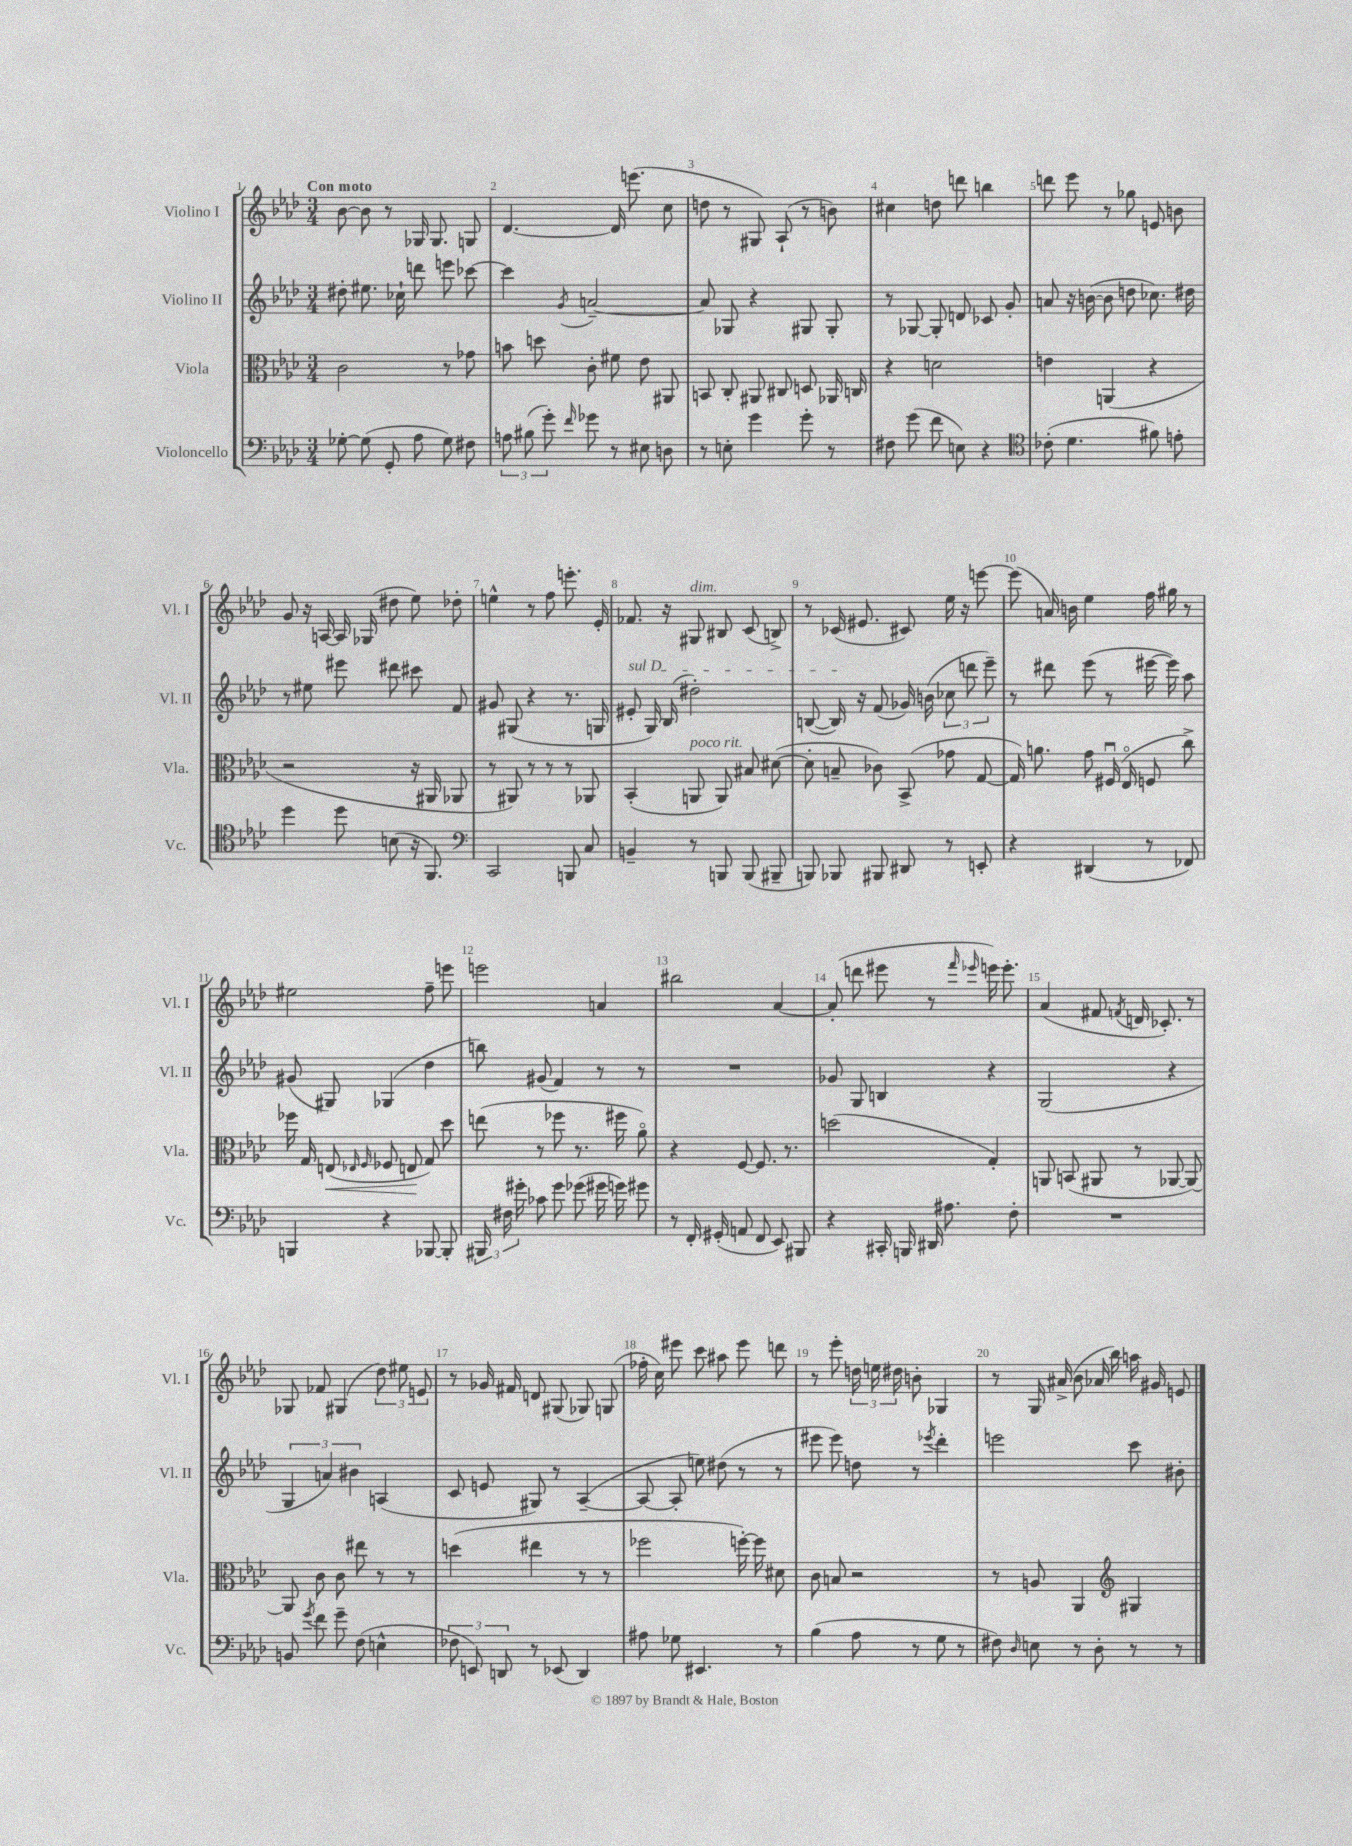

**kern	**kern	**kern	**kern
*staff4	*staff3	*staff2	*staff1
*clefF4	*clefC3	*clefG2	*clefG2
*k[b-e-a-d-]	*k[b-e-a-d-]	*k[b-e-a-d-]	*k[b-e-a-d-]
*M3/4	*M3/4	*M3/4	*M3/4
[8G-'	2c	8dd#'	[8b-
(8G-]	.	8.ee#	8b-]
8GG'	.	.	8r
.	.	16cc-`	.
8A-	.	8ddd	16G-
.	.	.	8.G-
8G-)	8r	8eee	.
8F#	8g-	[8ccc-	8G
=	=	=	=
12A	8b	4ccc-]	[4.d-
(12B#	.	.	.
.	8dd	.	.
12g')	.	.	.
16qqf	.	8qg	.
8g-	8c'	[2a~	.
8r	8f#	.	16d-]
.	.	.	(8.eee
8E#	8e-	.	.
8D	8AA#	.	8cc
=	=	=	=
8r	8BB	8a]	8dd
8E'	8C'	8G-	8r
4g	8AA#	4r	8G#)
.	8C#	.	(8A-`
8g'	8D	8G#	8r
8r	16AA-	8G#'	8b)
.	16C	.	.
=	=	=	=
8F#	4r	8r	4cc#
(8g	.	[8G-	.
8f	2d	8G-']	8dd
8E)	.	8d	8ddd
4r	.	8c-	4bb
.	.	8g'	.
=	=	=	=
*clefC4	*	*	*
(8c-'	4e	8a	8ddd
4.d-	.	16r	8eee-
.	.	([16b	.
.	(4AA	8b]	8r
.	.	8dd	8gg-
8f#)	4r	8.cc-)	8e
8e'	.	.	8b
.	.	16dd#	.
=	=	=	=
4dd-	2r	8r	8g
.	.	8ee#	16r
.	.	.	[16A
8dd-	.	8eee#	16A]
.	.	.	(16G-
(8B	.	8ddd#	8dd#
16r	16r	8ccc#	8ee-)
8.FF)	16AA#	.	.
.	8AA-	8f	8dd-'
=	=	=	=
*clefF4	*	*	*
2CC	8r	8g#	4ee^^
.	8AA#)	(8G#	.
.	8r	4r	8r
.	8r	.	8ff
8BBB	8r	8.r	8.eee'
8C	8AA-	.	.
.	.	16G	16e-'
=	=	=	=
4BB~	(4BB-'	8e#'	8.f-
.	.	16G)	.
.	.	(16B-	16r
8r	8AA	2dd#')	8G#
8BBB	8AA)	.	8B#
(8BBB	8B#	.	(8c
8BBB#~	([8d#	.	8B^)
=	=	=	=
8BBB)	8d#']	([8B	8r
8BBB-	8B~	16B])	(16c-
.	.	16r	8.e#
8BBB#	8c-)	(8f	.
8DD#	(8BB-^	16g-)	8c#)
.	.	(16b	.
8r	8g-	12cc-	16ee-
.	.	.	16r
.	.	12ddd	.
8EE'	[8G	.	[8eee
.	.	12eee-~)	.
=	=	=	=
4r	16G])	8r	(8eee]
.	8.a	.	.
.	.	8ddd#	16a)
.	.	.	16b
(4DD#	8g	(8eee-	4ee-
.	(16F#u	8r	.
.	16E-o	.	.
8r	8F	[16eee#	16ff
.	.	16eee#])	16gg#
8FF-)	8cc^)	8aa-	8r
=	=	=	=
4BBB	16ff-	(8g#	2ee#
.	16G	.	.
.	(8E	8G#)	.
.	16qqE-	.	.
.	16qqF	.	.
4r	8F-	(4G-	.
.	8E	.	.
[8BBB-	8G)	4dd-	8ff~
8BBB-']	8dd-	.	8eee
=	=	=	=
24BBB#	(8ee	8bb)	2eee
24F#	.	.	.
24g#'	.	.	.
8c-	8r	(8g#	.
8g#	8ff-	4f)	.
(8g-	8.r	.	.
16g#	.	8r	4a
16g)	16ff#	.	.
8g#	8a-o)	8r	.
=	=	=	=
8r	4r	2.r	2bb#
16FF'	.	.	.
(16GG#'	.	.	.
8AA	[8F	.	.
8FF	8.F]	.	.
8EE-)	.	.	[4a-
.	8.r	.	.
8BBB#	.	.	.
=	=	=	=
4r	(2dd	8g-	(8a-']
.	.	8G	8ddd
16CC#'	.	4B	8eee#
16BBB	.	.	.
16DD#	.	.	8r
8.A#	.	.	.
.	.	.	16qqfff
.	.	.	16qqeee-
.	4G')	4r	16eee)
.	.	.	8.eee'
8F'	.	.	.
=	=	=	=
2.r	8AA	(2G	(4a-
.	(8BB	.	.
.	8AA#	.	8f#
.	.	.	8qf
.	8r	.	16d
.	.	.	8.c-')
.	[8AA-	4r	.
.	8AA-_)	.	8r
=	=	=	=
8BB	8AA-]	6G	8G-
8qg	.	.	.
8f	8c	.	8f-
.	.	6a)	.
8g~	8c	.	(4G#
.	.	6b#	.
(8F	8ee#	.	.
4E^^	8r	(4A	12dd-)
.	.	.	12ee#
.	8r	.	.
.	.	.	12e
=	=	=	=
12F-	(4dd	8c	8r
12EE)	.	.	.
.	.	8e	16g-
12DD	.	.	.
.	.	.	16f#
8r	4ee#	8G#)	8d
(8EE-	.	8r	(8G#
4DD)	8r	([4A-~	8G-)
.	8r	.	(8G
=	=	=	=
8A#	2ff-	8A-_	16ff-'
.	.	.	16cc)
8G-	.	8A-']	8eee#
4.EE#	.	8ee)	8ccc
.	.	(8dd#	8aa#
.	[16ff')	8r	8eee#
.	16ff]	.	.
8r	8d#	8r	8ddd
=	=	=	=
(4B-	8c	8eee#	8r
.	8B	8eee#)	8eee-'
8A-	2r	8dd	24dd
.	.	.	24ee
.	.	.	24dd#
8r	.	8r	8b'
.	.	8qeee-	.
8G	.	4ddd-'	4G-
8r	.	.	.
=	=	=	=
8F#)	8r	2eee	8r
16qqD-	.	.	.
8E	8A	.	16G
.	.	.	(16a#^
8r	4AA-	.	8b-
8D-'	.	.	16a-
.	.	.	16bb-)
*	*clefG2	*	*
8r	4G#	8ccc	16aa
.	.	.	16g#
8r	.	8b#'	8e
==	==	==	==
*-	*-	*-	*-
